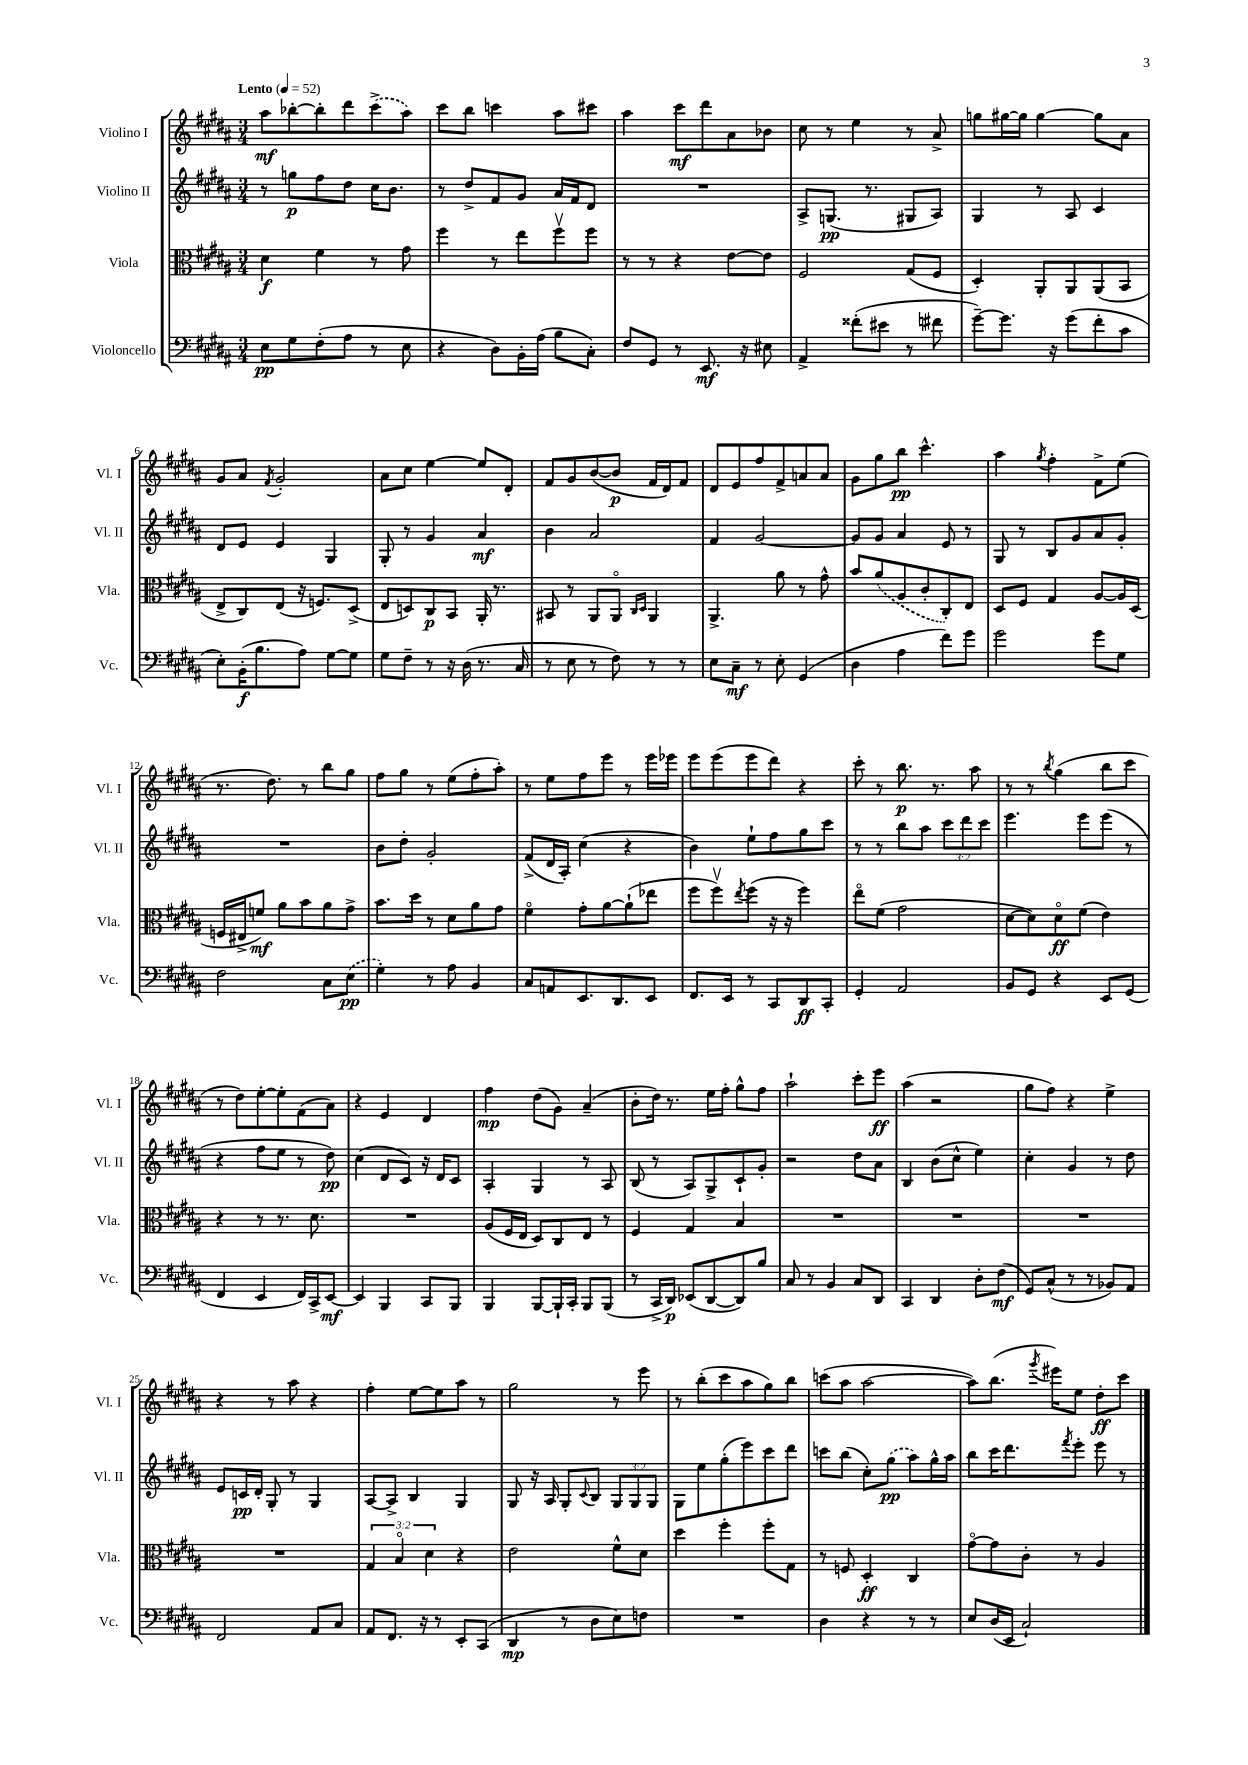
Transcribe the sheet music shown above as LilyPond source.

<<
\new StaffGroup <<
\new Staff = "s0" \with { instrumentName = "Violino I" shortInstrumentName = "Vl. I" } {
    \clef treble \key b \major \numericTimeSignature \time 3/4 \tempo "Lento" 4 = 52
    ais''8\mf bes''8~-. bes''8-. dis'''8 \once \slurDashed cis'''8->( ais''8) |
    cis'''8 b''8 c'''4 ais''8 cis'''8 |
    ais''4 cis'''8\mf dis'''8 ais'8 bes'8 |
    cis''8 r8 e''4 r8 ais'8-> |
    g''8 gis''16~ gis''16 gis''4~ gis''8 ais'8 |
    gis'8 ais'8 \acciaccatura { fis'8 } gis'2-. |
    ais'8 cis''8 e''4~ e''8 dis'8-. |
    fis'8 gis'8 b'8~( b'8\p fis'16 dis'16) fis'8 |
    dis'8 e'8 fis''8 fis'8-> a'8 a'8 |
    gis'8 gis''8 b''8\pp cis'''4.-^ |
    ais''4 \acciaccatura { gis''8 } fis''4-. fis'8-> e''8( |
    r8. dis''8.) r8 b''8 gis''8 |
    fis''8 gis''8 r8 e''8( fis''8-. ais''8-.) |
    r8 e''8 fis''8 e'''8 r8 e'''16 ees'''16 |
    e'''8 e'''8( e'''8 dis'''8) r4 |
    cis'''8-. r8 b''8.\p r8. ais''8 |
    r8 r8 \acciaccatura { b''8 } gis''4( b''8 cis'''8 |
    r8 dis''8) e''8~-. e''8-. fis'8( ais'8) |
    r4 e'4 dis'4 |
    fis''4\mp dis''8( gis'8) ais'4--( |
    b'8-. dis''16) r8. e''16 fis''16-. gis''8-^ fis''8 |
    ais''2-! cis'''8-. e'''8\ff |
    ais''4( r2 |
    gis''8 fis''8) r4 e''4-> |
    r4 r8 ais''8 r4 |
    fis''4-. e''8~ e''8 ais''8 r8 |
    gis''2 r8 e'''8 |
    r8 b''8-.( cis'''8 ais''8 gis''8) b''8 |
    c'''8( ais''8 ais''2~ |
    ais''8) b''8.( \acciaccatura { gis'''8 } eis'''16) e''8 dis''8-.\ff cis'''8 \bar "|." |
}
\new Staff = "s1" \with { instrumentName = "Violino II" shortInstrumentName = "Vl. II" } {
    \clef treble \key b \major \numericTimeSignature \time 3/4 \override Staff.TupletNumber.text = #tuplet-number::calc-fraction-text
    r8 g''8\p fis''8 dis''8 cis''16 b'8. |
    r8 dis''8-> fis'8 gis'8 ais'16 fis'16 dis'8 |
    R2. |
    ais8-> g8.\pp( r8. gis8 ais8) |
    gis4 r8 ais8 cis'4 |
    dis'8 e'8 e'4 gis4 |
    gis8-. r8 gis'4 ais'4\mf |
    b'4 ais'2 |
    fis'4 gis'2~ |
    gis'8 gis'8 ais'4 e'8 r8 |
    gis8 r8 b8 gis'8 ais'8 gis'8-. |
    R2. |
    b'8 dis''8-. gis'2-. |
    fis'8->( dis'16 ais16-.) cis''4( r4 |
    b'4) e''8-! fis''8 gis''8 cis'''8 |
    r8 r8 b''8 ais''8 \tuplet 3/2 { cis'''8 dis'''8 cis'''8 } |
    e'''4. e'''8 e'''8( r8 |
    r4 fis''8 e''8 r8 dis''8\pp) |
    cis''4( dis'8 cis'8) r16 dis'16 cis'8 |
    ais4-. gis4 r8 ais8 |
    b8( r8 ais8) gis8-> cis'8-! gis'8-. |
    r2 dis''8 ais'8 |
    b4 b'8( cis''8-^ e''4) |
    cis''4-. gis'4 r8 dis''8 |
    e'8 c'16\pp dis'16-. gis8-. r8 gis4 |
    ais8~ ais8-> b4 gis4 |
    gis8 r16 ais16 gis8-. \appoggiatura { cis'8 } b8 \tuplet 3/2 { gis8 gis8 gis8 } |
    gis8 e''8 gis''8-.( e'''8) cis'''8 dis'''8 |
    c'''8 b''8( cis''8-.) \once \slurDashed gis''8\pp( ais''8) gis''16-^ ais''16 |
    b''8 cis'''16 dis'''8. \acciaccatura { fis'''8 } e'''8-. e'''8 r8 \bar "|." |
}
\new Staff = "s2" \with { instrumentName = "Viola" shortInstrumentName = "Vla." } {
    \clef alto \key b \major \numericTimeSignature \time 3/4 \override Staff.TupletNumber.text = #tuplet-number::calc-fraction-text
    dis'4\f fis'4 r8 gis'8 |
    fis''4 r8 e''8 fis''8\upbow fis''8 |
    r8 r8 r4 e'8~ e'8 |
    fis2 gis8( fis8 |
    dis4-.) ais,8-. ais,8 ais,8( b,8 |
    e8-> cis8) e8( r16 f8.) dis8->( |
    e8 d8) cis8\p b,8 ais,16-. r8. |
    bis,8 r8 ais,8 ais,8\flageolet \grace { cis16 dis16 } ais,4 |
    ais,4.-> ais'8 r8 gis'8-^ |
    b'8 \once \slurDashed ais'8( ais8 cis'8-. cis8-.) e8 |
    dis8 fis8 gis4 ais8~ ais16 dis16( |
    f16 eis16-> f'8\mf) ais'8 b'8 ais'8 gis'8-> |
    b'8. dis''16 r8 dis'8 ais'8 gis'8 |
    fis'4\flageolet gis'8-. ais'8~ ais'8-!( ees''8 |
    fis''8 fis''8\upbow) \acciaccatura { e''8 } fis''8( r16 r16 fis''4) |
    e''8\flageolet fis'8( gis'2 |
    dis'8~ dis'8) dis'8\flageolet\ff fis'8( e'4) |
    r4 r8 r8. dis'8. |
    R2. |
    ais8( fis16 e16 dis8) cis8 e8 r8 |
    fis4 gis4 b4 |
    R2. |
    R2. |
    R2. |
    R2. |
    \tuplet 3/2 { gis4 b4\flageolet dis'4 } r4 |
    e'2 fis'8-^ dis'8 |
    dis''4 fis''4-. fis''8-. gis8 |
    r8 f8 dis4-.\ff cis4 |
    gis'8~\flageolet gis'8 cis'8-. r8 ais4 \bar "|." |
}
\new Staff = "s3" \with { instrumentName = "Violoncello" shortInstrumentName = "Vc." } {
    \clef bass \key b \major \numericTimeSignature \time 3/4
    e8\pp gis8 fis8-.( ais8 r8 e8 |
    r4 dis8) b,16-. ais16( b8 cis8-.) |
    fis8 gis,8 r8 e,8.\mf r16 eis8 |
    ais,4-> fisis'8-.( eis'8 r8 fis'8 |
    gis'8~--) gis'8. r16 gis'8( fis'8-. cis'8 |
    e8-.) b,16-.\f( b8. ais8) gis8~ gis8 |
    gis8 fis8-- r8 r16 dis16( r8. cis16 |
    r8 e8 r8 fis8) r8 r8 |
    e8 cis8--\mf r8 e8-. gis,4( |
    dis4 ais4 fis'8) gis'8 |
    gis'2 gis'8 gis8 |
    fis2 cis8 \once \slurDashed e8\pp( |
    gis4-.) r8 ais8 b,4 |
    cis8 a,8 e,8. dis,8. e,8 |
    fis,8. e,16 r8 cis,8 dis,8\ff cis,8-. |
    gis,4-. ais,2 |
    b,8 gis,8 r4 e,8 gis,8( |
    fis,4 e,4 fis,16) cis,16-> e,8~\mf |
    e,4 b,,4 cis,8 b,,8 |
    b,,4 b,,8~ b,,16-! cis,16-. b,,8 b,,8( |
    r8 cis,16-> dis,16\p) ees,8( dis,8~ dis,8) b8 |
    cis8 r8 b,4 cis8 dis,8 |
    cis,4 dis,4 dis8-. fis8\mf( |
    gis,8) cis8-^( r8 r8 bes,8) ais,8 |
    fis,2 ais,8 cis8 |
    ais,8 fis,8. r16 r8 e,8-. cis,8( |
    dis,4\mp r8 dis8 e8) f8 |
    R2. |
    dis4 r4 r8 r8 |
    e8 dis16( e,16 cis2-!) \bar "|." |
}
>>
>>
